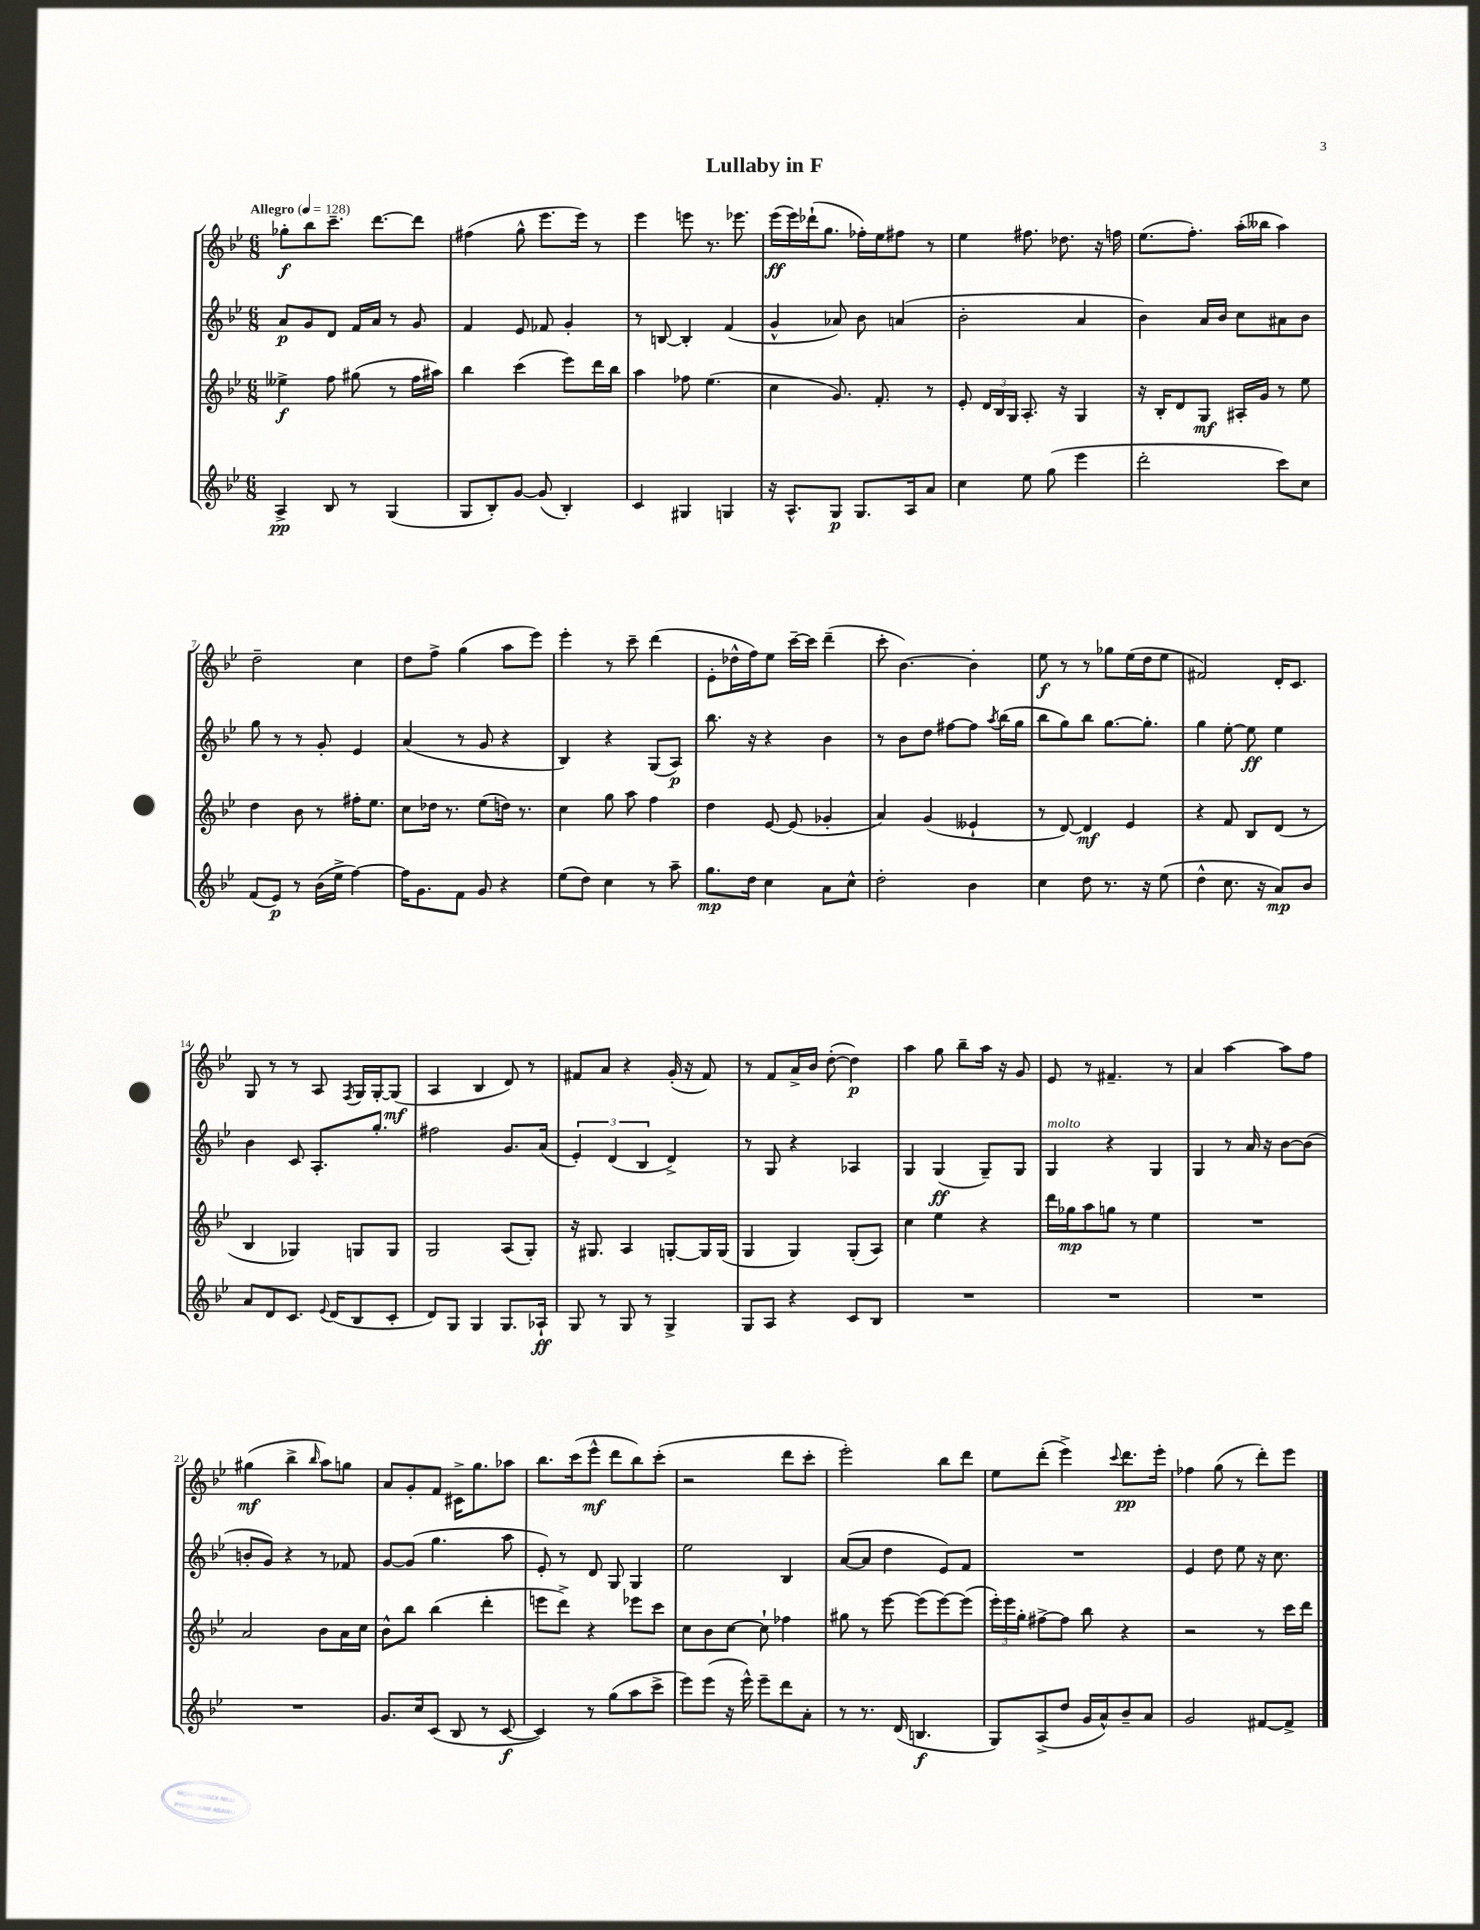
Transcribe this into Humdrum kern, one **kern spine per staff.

**kern	**kern	**kern	**kern
*staff4	*staff3	*staff2	*staff1
*clefG2	*clefG2	*clefG2	*clefG2
*k[b-e-]	*k[b-e-]	*k[b-e-]	*k[b-e-]
*M6/8	*M6/8	*M6/8	*M6/8
*MM128	*MM128	*MM128	*MM128
4A^/	4ee--^\	8a/L	8gg-'\L
.	.	8g/	8bb-\
8B-/	8ff\	8d/J	8.ccc~\J
8r	(8gg#\	16f/LL	.
.	.	16a/JJ	[8.ddd\L
(4G/	8r	8r	.
.	16ff\LL	8g/	8ddd\]J
.	16aa#\JJ)	.	.
=	=	=	=
8G/L	4bb-\	4f/	(4ff#\
8B-'/)	.	.	.
[8g/J	(4ccc\	8e-/	8gg^^\
(8g/]	.	8f-/	8.eee-\L
4B-'/)	8eee-\L)	4g'/	.
.	.	.	16eee-\Jk)
.	16ddd\L	.	8r
.	16bb-\JJ	.	.
=	=	=	=
4c/	4aa\	8r	4eee-\
.	.	[8B/	.
4G#/	8ff-\	4B'/]	8eee\
.	(4.ee-\	.	8.r
4G/	.	(4f/	.
.	.	.	8.eee-\
=	=	=	=
16r	4cc\	4g^^/	(16eee-\LL
8.A^^/L	.	.	16eee-\)
.	.	.	(16ddd-`\J
.	.	.	8.gg\J
8G/J	8.g/)	8a-/)	.
8.G/L	.	8b-\	16ff-'\LL)
.	8.f'/	.	16ee-\J
.	.	(4a/	8ff#\J
16A/k	.	.	.
8a/J	8r	.	8r
=	=	=	=
4cc\	8e-'/	2b-'\	4ee-\
.	24d/LL	.	.
.	24B-/	.	.
.	24G/JJ	.	.
8ee-\	8.A'/	.	8.ff#\
(8gg\	.	.	.
.	16r	.	8.dd-\
4eee-\	4G/	4a/	.
.	.	.	16r
.	.	.	16ff\
=	=	=	=
2ddd'\	16r	4b-\)	(8.ee-\L
.	16B-'/LK	.	.
.	8d/	.	.
.	.	.	8.ff'\J)
.	8G/J	16a/LL	.
.	.	16b-/JJ	.
.	16A#'/LL	8cc\L	(16aa'\LL
.	16g/JJ	.	16bb--\JJ
8ccc\L)	8r	8a#\	4aa\)
8cc\J	8ee-\	8b-\J	.
=	=	=	=
(8f/L	4dd\	8gg\	2dd~\
8e-/J)	.	8r	.
8r	8b-\	8r	.
(16b-\LL	8r	8g'/	.
16ee-^\JJ	.	.	.
[4ff\)	16ff#'\LK	4e-/	4cc\
.	8.ee-\J	.	.
=	=	=	=
16ff\]LK	8cc\L	(4a/	8dd\L
8.g\	.	.	.
.	16dd-\Jk	.	8ff^\J
.	8.r	.	.
8f\J	.	8r	(4gg\
8g/	(8ee-\L	8g/	.
4r	16dd\Jk)	4r	8aa\L
.	8.r	.	.
.	.	.	8eee-\J)
=	=	=	=
(8ee-\L	4cc\	4B-/)	4eee-'\
8dd\J)	.	.	.
4cc\	8gg\	4r	8r
.	8aa\	.	8ccc~\
8r	4ff\	(8G/L	(4ddd\
8aa~\	.	8A/J)	.
=	=	=	=
8.gg\L	4dd\	8.bb-\	8e-'\L
.	.	.	16dd-^^\L
16dd\Jk	.	16r	16ff\J)
4cc\	[8e-/	4r	8ee-\J
.	(8e-/]	.	[16ccc~\LL
.	.	.	16ccc\]JJ
8a\L	4g-'/	4b-\	(4ddd~\
8cc^^\J	.	.	.
=	=	=	=
2dd'\	4a/)	8r	8ccc'\
.	.	8b-\L	[4.b-\)
.	(4g/	8dd\J	.
.	.	[8ff#\L	.
4b-\	4e--`/	8ff#\]J	4b-'\]
.	.	8qaa/	.
.	.	(16bb-\LL	.
.	.	16gg\JJ	.
=	=	=	=
4cc\	8r	8bb-\L	8ee-\
.	[8d/)	8gg\)	8r
8dd\	4d/]	8bb-\J	8r
8.r	.	[8.gg\L	8gg-\L
.	4e-/	.	(16ee-\L
16r	.	8.gg'\]J	16dd\J
(8ee-\	.	.	8ee-\J
=	=	=	=
4dd^^\	4r	4gg\	2f#/)
8.cc\	8f/	[8ee-'\	.
.	8B-/L	8ee-\]	.
16r	.	.	.
8a/L)	(8d/J	4ee-\	16d'/LK
.	.	.	8.c/J
8b-/J	8r	.	.
=	=	=	=
8a/L	4B-/	4b-\	8G/
8d/	.	.	8r
8.c/J	4G-/)	8c/	8r
.	.	8.A'/L	8A/
8qqe-/	.	.	.
(16d/LK	.	.	.
.	.	.	8qF/
8B-/	8G/L	.	16G/LL
.	.	8.gg'/J	[16G'/J
8c'/J	8G/J	.	(8G/]J
=	=	=	=
8d/L)	2G/	2ff#\	4A/
8G/J	.	.	.
4G/	.	.	4B-/
8.G/L	(8A/L	8.g/L	8d/)
.	8G'/J)	.	8r
16A-`/Jk	.	(16a/Jk	.
=	=	=	=
8G/	16r	6e-'/)	8f#/L
.	8.G#/	.	.
8r	.	.	8a/J
.	.	(6d/	.
8G/	4A/	.	4r
.	.	6B-/	.
8r	.	.	.
4G^/	[8G'/L	4d^/)	(16g'/
.	.	.	16r
.	16G/]L	.	8f#/)
.	(16G/JJ	.	.
=	=	=	=
8G/L	4G/	8r	8r
8A/J	.	8G/	8f/L
4r	4G/)	4r	16a^/L
.	.	.	16b-/JJ
.	.	.	([8dd'\
8c/L	(8G'/L	4A-/	4dd\])
8B-/J	8A/J)	.	.
=	=	=	=
2.r	4cc\	4G/	4aa\
.	4ee-\	(4G/	8gg\
.	.	.	8bb-~\L
.	4r	8G~/L)	16aa\Jk
.	.	.	16r
.	.	8G/J	8g/
=	=	=	=
2.r	16ddd\LL	4G/	8e-/
.	16gg-\J	.	.
.	8aa\	.	8r
.	8gg\J	4r	4.f#~/
.	8r	.	.
.	4ee-\	4G/	.
.	.	.	8r
=	=	=	=
2.r	2.r	4G/	4a/
.	.	8r	[4aa\
.	.	16a/	.
.	.	16r	.
.	.	[8b-\L	8aa\]L
.	.	(8b-\]J	8ff\J
=	=	=	=
2.r	2a/	8b'/L	(4gg#\
.	.	8g/J)	.
.	.	4r	4bb-^\
.	.	.	16qqbb-/
.	8b-\L	8r	8aa\L)
.	16a\L	8f-/	8gg\J
.	16cc\JJ	.	.
=	=	=	=
8.g/L	8b-^^\L	[8g/L	8a/L
.	8bb-\J	(8g/]J	8g'/
16cc/k	.	.	.
(8c/J	(4bb-\	4.gg\	8f/J
8B-/	.	.	16c#^\LK
.	.	.	8.gg\
8r	4ddd'\	.	.
[8c/	.	8aa\	8aa-\J
=	=	=	=
4c/])	8eee\L	8e-'/)	8.bb-\L
.	8ddd^\J)	8r	.
.	.	.	(16ccc\k
8r	4r	8d/	8eee-^^\J
(8gg\L	.	8G/	8ddd\L
8aa\	8eee-\L	4G/	8bb-\)
8ccc^\J	8ccc\J	.	(8ccc'\J
=	=	=	=
8eee-\L)	8cc\L	2ee-\	2r
(8eee-\J	8b-\	.	.
16r	[8cc\J	.	.
16eee-^^\)	.	.	.
8eee-~\L	8cc`\]	.	.
8ddd\	4ff-\	4B-/	8ddd\L
8a'\J	.	.	8ccc'\J
=	=	=	=
8r	8gg#\	([8a/L	2eee-'\)
8.r	8r	8a/]J	.
.	[8eee-\	4dd\	.
(16d/	.	.	.
4.B/	(8eee-\]L	.	.
.	[8eee-\)	8e-/L)	8bb-\L
.	(8eee-\]J	8f/J	8ddd\J
=	=	=	=
8G/L)	24eee-'\LL)	2.r	8ee-\L
.	24eee-\	.	.
.	24gg'\JJ	.	.
(8A^/	[8ff#^\L	.	(8ddd'\J
8dd/J	8ff#\]J	.	4eee-^\)
16g/LL	8bb-\	.	.
16a^^/J)	.	.	.
.	.	.	8qqccc/
8b-~/	4r	.	8.ddd\L
8a/J	.	.	.
.	.	.	16eee-'\Jk
=	=	=	=
2g/	2r	4e-/	4ff-\
.	.	8dd\	(8gg\
.	.	8ee-\	8r
[8f#/L	8r	16r	8ddd'\L)
.	.	8.cc\	.
8f#^/]J	16ccc\LL	.	8eee-\J
.	16ddd\JJ	.	.
==	==	==	==
*-	*-	*-	*-
